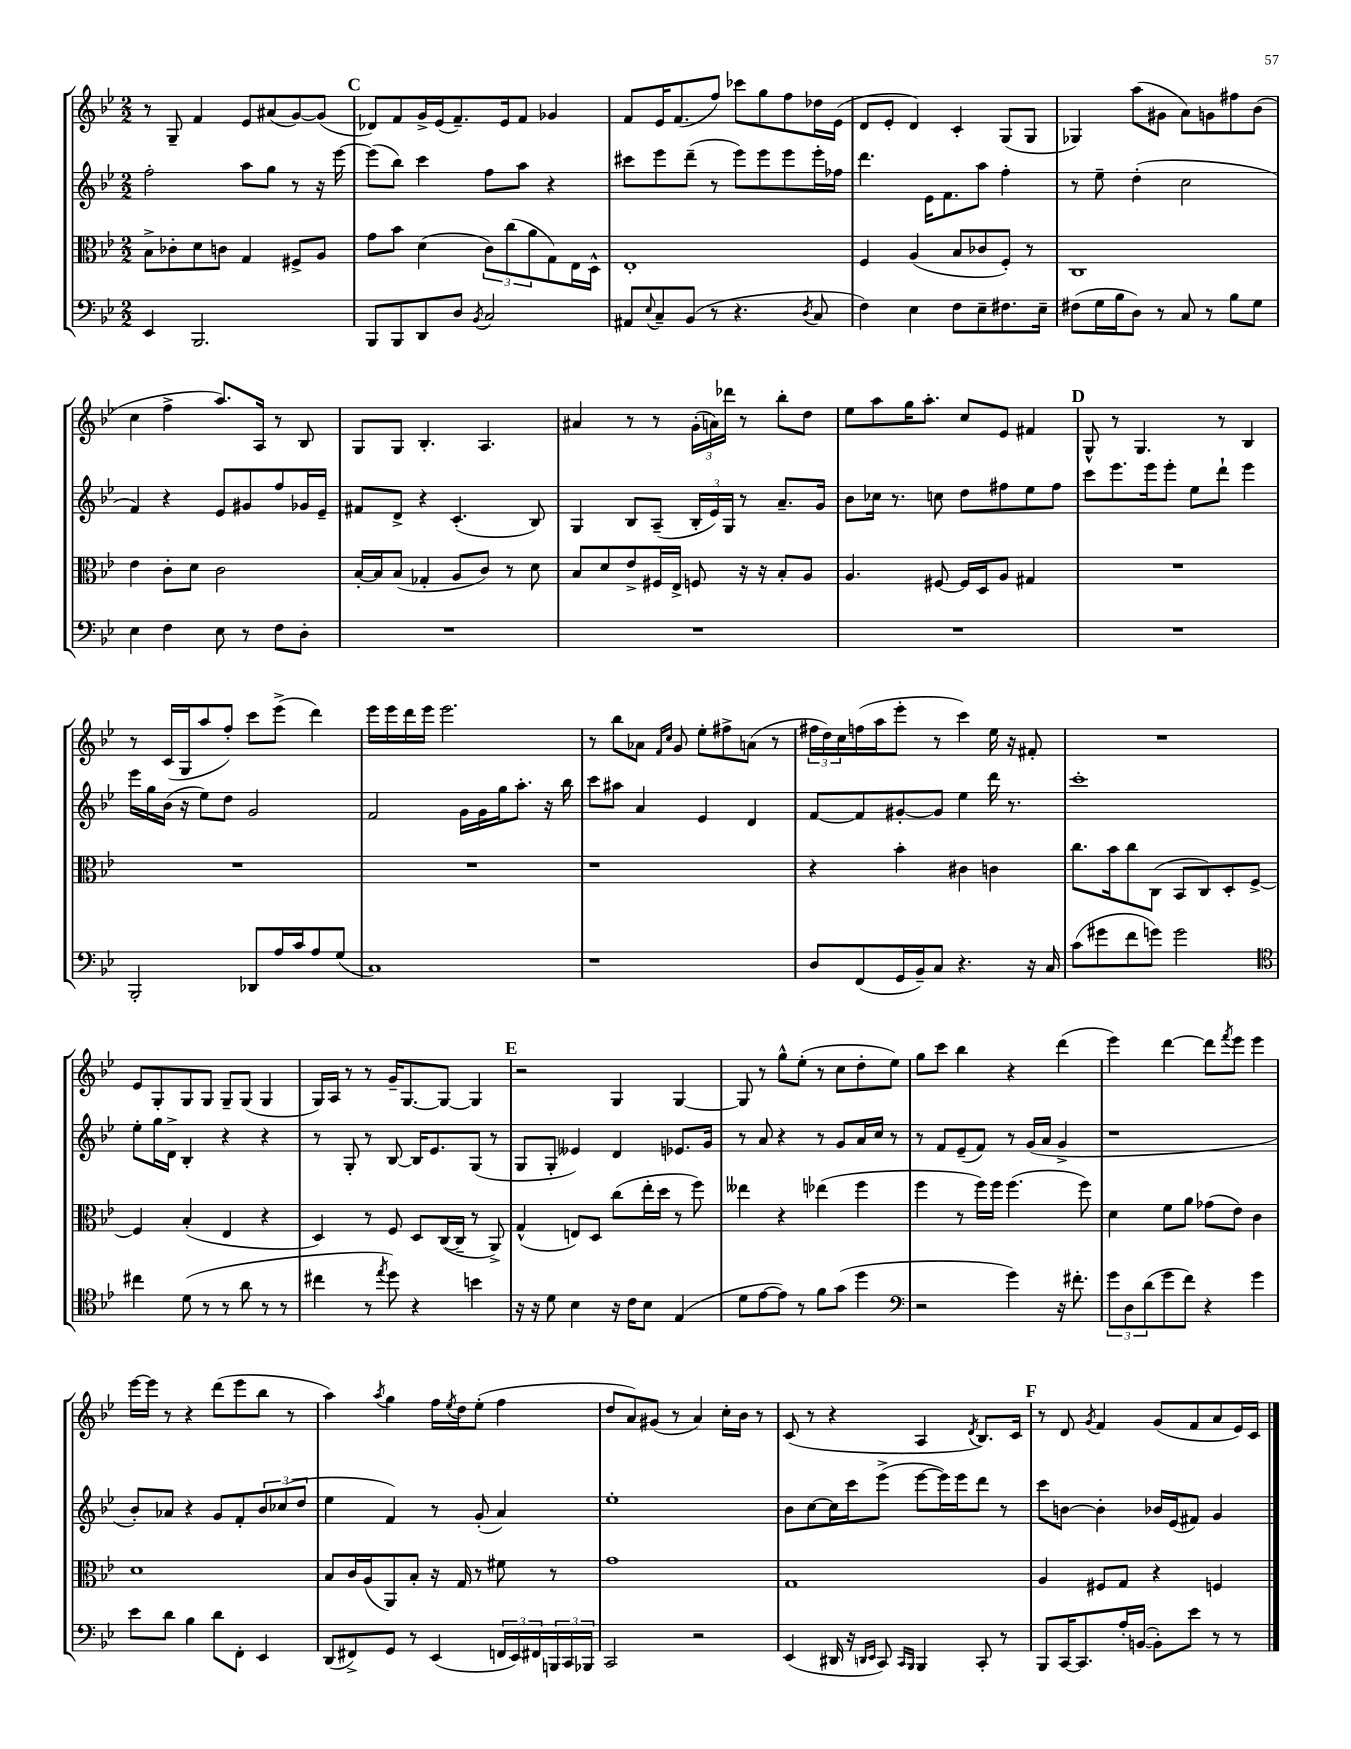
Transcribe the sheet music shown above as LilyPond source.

<<
\new StaffGroup <<
\new Staff = "s0" {
    \clef treble \key bes \major \numericTimeSignature \time 2/2
    r8 g8-- f'4 ees'8 ais'8( g'8~) g'8( |
    \mark \markup { \bold "C" } des'8) f'8 g'16-> ees'16( f'8.--) ees'16 f'8 ges'4 |
    f'8 ees'16 f'8.( f''8) ces'''8 g''8 f''8 des''16 ees'16( |
    d'8 ees'8-. d'4) c'4-. g8( g8 |
    ges4) a''8( gis'8 a'8) g'8 fis''8 bes'8( |
    c''4 f''4-> a''8.) a16 r8 bes8 |
    g8 g8 bes4.-. a4. |
    ais'4 r8 r8 \tuplet 3/2 { g'16-.( a'16) des'''16 } r8 bes''8-. d''8 |
    ees''8 a''8 g''16 a''8.-. c''8 ees'8 fis'4 |
    \mark \markup { \bold "D" } g8-^ r8 g4. r8 bes4 |
    r8 c'16( g16 a''8 f''8-.) c'''8 ees'''8->( d'''4) |
    ees'''16 ees'''16 d'''16 ees'''16 ees'''2. |
    r8 bes''8 aes'8 \grace { f'16 c''16 } g'8 ees''8-. fis''8-> a'8( r8 |
    \tuplet 3/2 { fis''16 d''16) c''16 } f''16( a''16 ees'''8-. r8 c'''4) ees''16 r16 fis'8-. |
    R1 |
    ees'8 g8-. g8 g8 g8-- g8( g4 |
    g16) a16 r8 r8 g'16-- g8.~ g8~ g4 |
    \mark \markup { \bold "E" } r2 g4 g4~ |
    g8 r8 g''8-^ ees''8-.( r8 c''8 d''8-. ees''8) |
    g''8 c'''8 bes''4 r4 d'''4( |
    ees'''4) d'''4~ d'''8 \acciaccatura { f'''8 } ees'''8 ees'''4 |
    ees'''16~ ees'''16 r8 r4 d'''8( ees'''8 bes''8 r8 |
    a''4) \acciaccatura { a''8 } g''4 f''16 \acciaccatura { ees''8 } d''16 ees''8-.( f''4 |
    d''8 a'8) gis'8( r8 a'4) c''16-. bes'16 r8 |
    c'8( r8 r4 a4 \acciaccatura { d'8 } bes8.) c'16 |
    \mark \markup { \bold "F" } r8 d'8 \acciaccatura { g'8 } f'4 g'8( f'8 a'8 ees'16) c'16 \bar "|." |
}
\new Staff = "s1" {
    \clef treble \key bes \major \numericTimeSignature \time 2/2
    f''2-. a''8 g''8 r8 r16 ees'''16~ |
    \mark \markup { \bold "C" } ees'''8( bes''8) c'''4 f''8 a''8 r4 |
    cis'''8 ees'''8 d'''8--( r8 ees'''8) ees'''8 ees'''8 ees'''16-. fes''16 |
    d'''4. ees'16 f'8. a''8 f''4-. |
    r8 ees''8-- d''4-.( c''2 |
    f'4) r4 ees'8 gis'8 f''8 ges'16 ees'16-- |
    fis'8 d'8-> r4 c'4.-.( bes8) |
    g4 bes8 a8--( \tuplet 3/2 { bes16-. ees'16) g16 } r8 a'8.-- g'16 |
    bes'8 ces''16 r8. c''8 d''8 fis''8 ees''8 fis''8 |
    \mark \markup { \bold "D" } c'''8 ees'''8. ees'''16 ees'''8-. ees''8 d'''8-! ees'''4 |
    ees'''16 g''16 bes'16( r16 ees''8) d''8 g'2 |
    f'2 g'16 g'16 g''16 a''8.-. r16 bes''16 |
    c'''8 ais''8 a'4 ees'4 d'4 |
    f'8~ f'8 gis'8~-. gis'8 ees''4 d'''16 r8. |
    c'''1-. |
    ees''8-. g''16 d'16-> bes4-. r4 r4 |
    r8 g8-. r8 bes8~ bes16 ees'8. g8( r8 |
    \mark \markup { \bold "E" } g8 g8-. eeses'4) d'4 ees'8. g'16 |
    r8 a'8 r4 r8 g'8 a'16 c''16 r8 |
    r8 f'8 ees'8--( f'8) r8 g'16( a'16 g'4-> |
    r1 |
    bes'8-.) aes'8 r4 g'8 f'8-. \tuplet 3/2 { bes'8 ces''8( d''8 } |
    ees''4 f'4) r8 g'8-.( a'4) |
    ees''1-. |
    bes'8 c''8~ c''16 c'''16 ees'''8->( ees'''8~ ees'''16) ees'''16 d'''8 r8 |
    \mark \markup { \bold "F" } c'''8 b'8~ b'4-. bes'16 ees'16( fis'8) g'4 \bar "|." |
}
\new Staff = "s2" {
    \clef alto \key bes \major \numericTimeSignature \time 2/2
    bes8-> ces'8-. d'8 c'8 g4 fis8-> a8 |
    \mark \markup { \bold "C" } g'8 bes'8 d'4( \tuplet 3/2 { c'8) c''8( a'8 } g8) ees16 d16-^ |
    ees1-. |
    f4 a4( bes8 ces'8 f8-.) r8 |
    c1 |
    ees'4 c'8-. d'8 c'2 |
    bes16~-. bes16 bes8( ges4-. a8 c'8) r8 d'8 |
    bes8 d'8 ees'8-> fis16 ees16-> f8 r16 r16 bes8-. a8 |
    a4. fis8~ fis16 d16 a8 gis4 |
    \mark \markup { \bold "D" } R1 |
    R1 |
    R1 |
    r1 |
    r4 bes'4-. cis'4 c'4 |
    c''8. bes'16 c''8 c8( bes,8 c8) d8-. f8~-> |
    f4 bes4-.( ees4 r4 |
    d4) r8 f8 d8 c16~( c16-- r8 a,8->) |
    \mark \markup { \bold "E" } g4-^( e8) d8 c''8( ees''16-. d''16 r8 f''8) |
    eeses''4 r4 ees''4( f''4 |
    f''4 r8 f''16) f''16 f''4.( f''8) |
    d'4 f'8 a'8 ges'8( ees'8) c'4 |
    d'1 |
    bes8 c'16 a16( a,8) bes8-. r16 g16 r8 fis'8 r8 |
    g'1 |
    g1 |
    \mark \markup { \bold "F" } a4 fis8 g8 r4 f4 \bar "|." |
}
\new Staff = "s3" {
    \clef bass \key bes \major \numericTimeSignature \time 2/2
    ees,4 bes,,2. |
    \mark \markup { \bold "C" } bes,,8 bes,,8 d,8 d8 \acciaccatura { bes,8 } c2 |
    ais,8 \appoggiatura { ees8 } c8-- bes,8( r8 r4. \acciaccatura { d8 } c8 |
    f4) ees4 f8 ees8-- fis8. ees16-- |
    fis8( g16 bes16 d8) r8 c8 r8 bes8 g8 |
    ees4 f4 ees8 r8 f8 d8-. |
    R1 |
    R1 |
    R1 |
    \mark \markup { \bold "D" } R1 |
    bes,,2-. des,8 a16 c'16 a8 g8( |
    c1) |
    r1 |
    d8 f,8( g,16 bes,16--) c8 r4. r16 c16 |
    c'8( gis'8 f'8 g'8) g'2 |
    \clef tenor cis''4 d'8( r8 r8 a'8 r8 r8 |
    cis''4 r8 \acciaccatura { ees''8 } d''8) r4 b'4 |
    \mark \markup { \bold "E" } r16 r16 d'8 bes4 r16 c'16 bes8 ees4( |
    d'8 ees'8~ ees'8) r8 f'8 g'8( d''4 |
    \clef bass r2 g'4) r16 fis'8.-. |
    \tuplet 3/2 { g'8 d8 d'8( } g'8 f'8) r4 g'4 |
    ees'8 d'8 bes4 d'8 f,8-. ees,4 |
    d,8( fis,8->) g,8 r8 ees,4( \tuplet 3/2 { f,16 ees,16) fis,16 } \tuplet 3/2 { b,,16 c,16 bes,,16 } |
    c,2 r2 |
    ees,4( dis,16 r16 \grace { d,16 ees,16 } c,8) \grace { c,16 bes,,16 } bes,,4 c,8-. r8 |
    \mark \markup { \bold "F" } bes,,8 c,16~ c,8. a16-. b,16~( b,8-.) ees'8 r8 r8 \bar "|." |
}
>>
>>
\layout { \context { \Score \remove "Bar_number_engraver" } }
